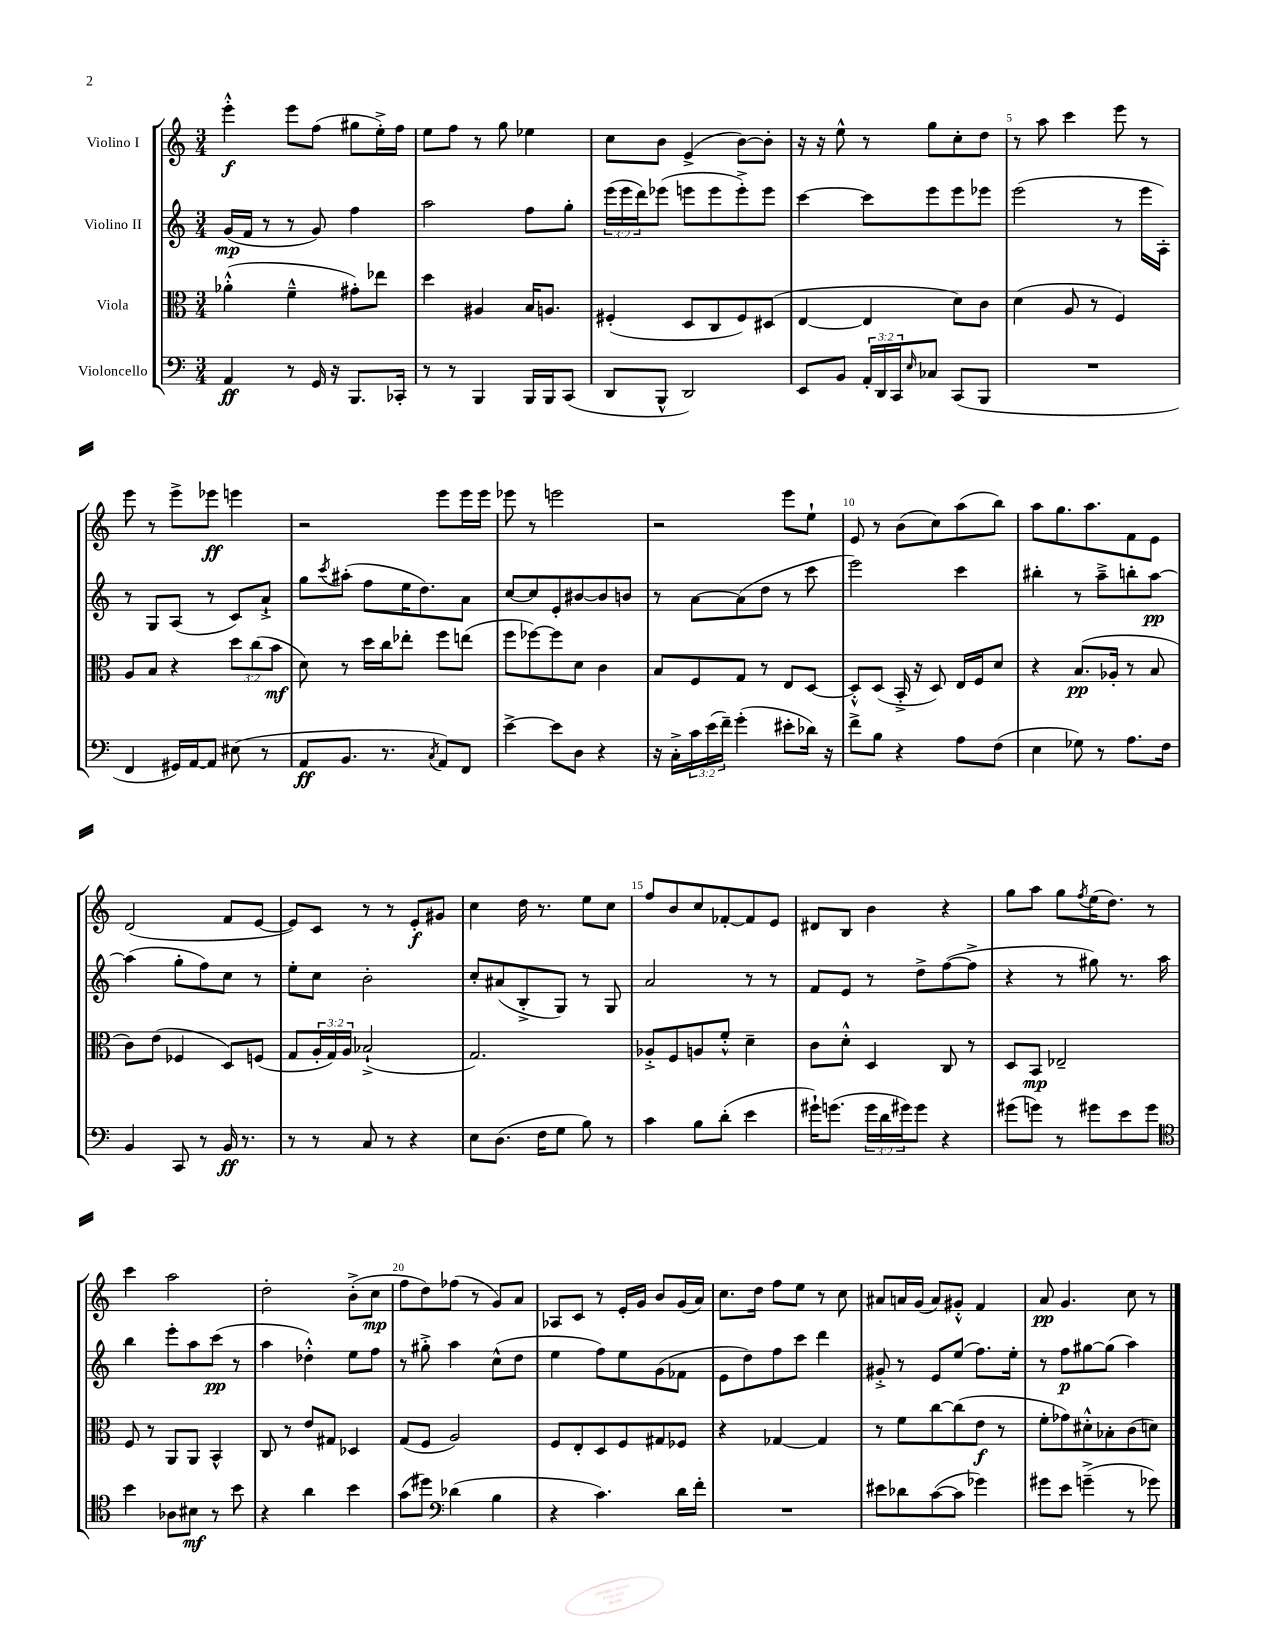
<<
\new StaffGroup <<
\new Staff = "s0" \with { instrumentName = "Violino I" } {
    \clef treble \key c \major \numericTimeSignature \time 3/4
    e'''4-.-^\f e'''8 f''8( gis''8 e''16-.->) f''16 |
    e''8 f''8 r8 g''8 ees''4 |
    c''8 b'8 e'4->( b'8~) b'8-. |
    r16 r16 e''8-^ r8 g''8 c''8-. d''8 |
    r8 a''8 c'''4 e'''8 r8 |
    e'''8 r8 e'''8-> ees'''8\ff e'''4 |
    r2 e'''8 e'''16 e'''16 |
    ees'''8 r8 e'''2 |
    r2 e'''8 e''8-! |
    e'8 r8 b'8( c''8) a''8( b''8) |
    a''8 g''8. a''8. f'8 e'8 |
    d'2( f'8 e'8~ |
    e'8) c'8 r8 r8 e'8-.\f gis'8 |
    c''4 d''16 r8. e''8 c''8 |
    f''8 b'8 c''8 fes'8~-. fes'8 e'8 |
    dis'8 b8 b'4 r4 |
    g''8 a''8 g''8 \acciaccatura { f''8 } e''16( d''8.) r8 |
    c'''4 a''2 |
    d''2-. b'8-.->( c''8\mp |
    f''8 d''8) fes''8( r8 g'8) a'8 |
    aes8 c'8 r8 e'16-. g'16 b'8 g'16( a'16) |
    c''8. d''16 f''8 e''8 r8 c''8 |
    ais'8 a'16 g'16( a'8) gis'8-.-^ f'4 |
    a'8\pp g'4. c''8 r8 \bar "|." |
}
\new Staff = "s1" \with { instrumentName = "Violino II" } {
    \clef treble \key c \major \numericTimeSignature \time 3/4 \override Staff.TupletNumber.text = #tuplet-number::calc-fraction-text
    g'16\mp( f'16 r8 r8 g'8) f''4 |
    a''2 f''8 g''8-. |
    \tuplet 3/2 { e'''16( e'''16 d'''16) } ees'''8( e'''8 e'''8 e'''8-.->) e'''8 |
    c'''4~ c'''8 e'''8 e'''8 ees'''8 |
    e'''2( r8 e'''16 a16-.) |
    r8 g8 a8( r8 c'8) a'8-!-> |
    g''8 \acciaccatura { c'''8 } ais''8-.( f''8 e''16 d''8.) a'8 |
    c''8~ c''8 e'8-. bis'8~ bis'8 b'8 |
    r8 a'8~ a'8( d''8 r8 c'''8 |
    e'''2) c'''4 |
    bis''4-. r8 a''8---> b''8-. a''8~\pp |
    a''4( g''8-. f''8) c''8 r8 |
    e''8-. c''8 b'2-. |
    c''8-. ais'8( b8-.-> g8) r8 g8 |
    a'2 r8 r8 |
    f'8 e'8 r8 d''8-> f''8~( f''8-> |
    r4 r8 gis''8) r8. a''16 |
    b''4 e'''8-. a''8 c'''8\pp( r8 |
    a''4 des''4-.-^) e''8 f''8 |
    r8 gis''8-.-> a''4 c''8-^( d''8 |
    e''4 f''8) e''8 g'8( fes'8 |
    e'8 d''8) f''8 c'''8 d'''4 |
    gis'8-.-> r8 e'8 e''8( f''8.) e''16-. |
    r8 f''8\p gis''8~ gis''8( a''4) \bar "|." |
}
\new Staff = "s2" \with { instrumentName = "Viola" } {
    \clef alto \key c \major \numericTimeSignature \time 3/4 \override Staff.TupletNumber.text = #tuplet-number::calc-fraction-text
    aes'4-.-^( f'4---^ gis'8-.) ees''8 |
    d''4 ais4 b16 a8. |
    fis4-.( d8 c8 fis8) dis8( |
    e4~ e4 d'8) c'8 |
    d'4( a8 r8 f4) |
    a8 b8 r4 \tuplet 3/2 { d''8 c''8( b'8\mf } |
    d'8) r8 d''16 c''16 ees''8-. f''8 e''8( |
    f''8 fes''8~) fes''8 d'8 c'4 |
    b8 f8 g8 r8 e8 d8~ |
    d8-.-^ d8( b,16-.-> r16 d8) e16 f16 d'8 |
    r4 b8.\pp( aes16-. r8 b8 |
    c'8) e'8( fes4 d8) f8( |
    g8 \tuplet 3/2 { a16-. g16) a16 } bes2-!->( |
    g2.) |
    aes8-.-> f8 a8 f'8-.-^ d'4-- |
    c'8 d'8-.-^ d4 c8 r8 |
    d8 b,8\mp ees2-- |
    f8 r8 a,8 a,8 b,4-^ |
    c8 r8 e'8 gis8 des4 |
    g8( f8 a2) |
    f8 e8-. d8 f8 gis8 fes8 |
    r4 ges4~ ges4 |
    r8 f'8 c''8~ c''8( e'8\f r8 |
    f'8-. ges'8) dis'8-.-^ bes8-. c'8( d'8) \bar "|." |
}
\new Staff = "s3" \with { instrumentName = "Violoncello" } {
    \clef bass \key c \major \numericTimeSignature \time 3/4 \override Staff.TupletNumber.text = #tuplet-number::calc-fraction-text
    a,4\ff r8 g,16 r16 b,,8. ces,16-. |
    r8 r8 b,,4 b,,16 b,,16 c,8( |
    d,8 b,,8-^ d,2) |
    e,8 b,8 \tuplet 3/2 { a,16-. d,16 c,16 } \grace { e16 } ces8 c,8( b,,8 |
    R2. |
    f,4 gis,16) a,16~ a,8 eis8( r8 |
    a,8\ff b,8. r8. \acciaccatura { c8 } a,8) f,8 |
    e'4~-> e'8 d8 r4 |
    r16 c16-.-> \tuplet 3/2 { c'16 e'16( f'16--) } g'4-.( eis'8-. des'16) r16 |
    f'8-> b8 r4 a8 f8( |
    e4 ges8) r8 a8. f16 |
    b,4 c,8 r8 b,16\ff r8. |
    r8 r8 c8 r8 r4 |
    e8 d8.( f16 g8 b8) r8 |
    c'4 b8 d'8-.( e'4 |
    gis'16-!) g'8.( \tuplet 3/2 { g'16 d'16 gis'16) } gis'8 r4 |
    gis'8( g'8) r8 gis'8 e'8 gis'8 |
    \clef tenor b'4 aes8 bis8\mf r8 b'8 |
    r4 a'4 b'4 |
    g'8( dis''8) \clef bass des'4( b4 |
    r4 c'4.) d'16 f'16-. |
    R2. |
    eis'8 des'8 c'8~( c'8 ges'4) |
    gis'8 e'8 g'4--->( r8 ges'8) \bar "|." |
}
>>
>>
\layout { \context { \Score \override BarNumber.break-visibility = ##(#f #t #t) barNumberVisibility = #(every-nth-bar-number-visible 5) } }
